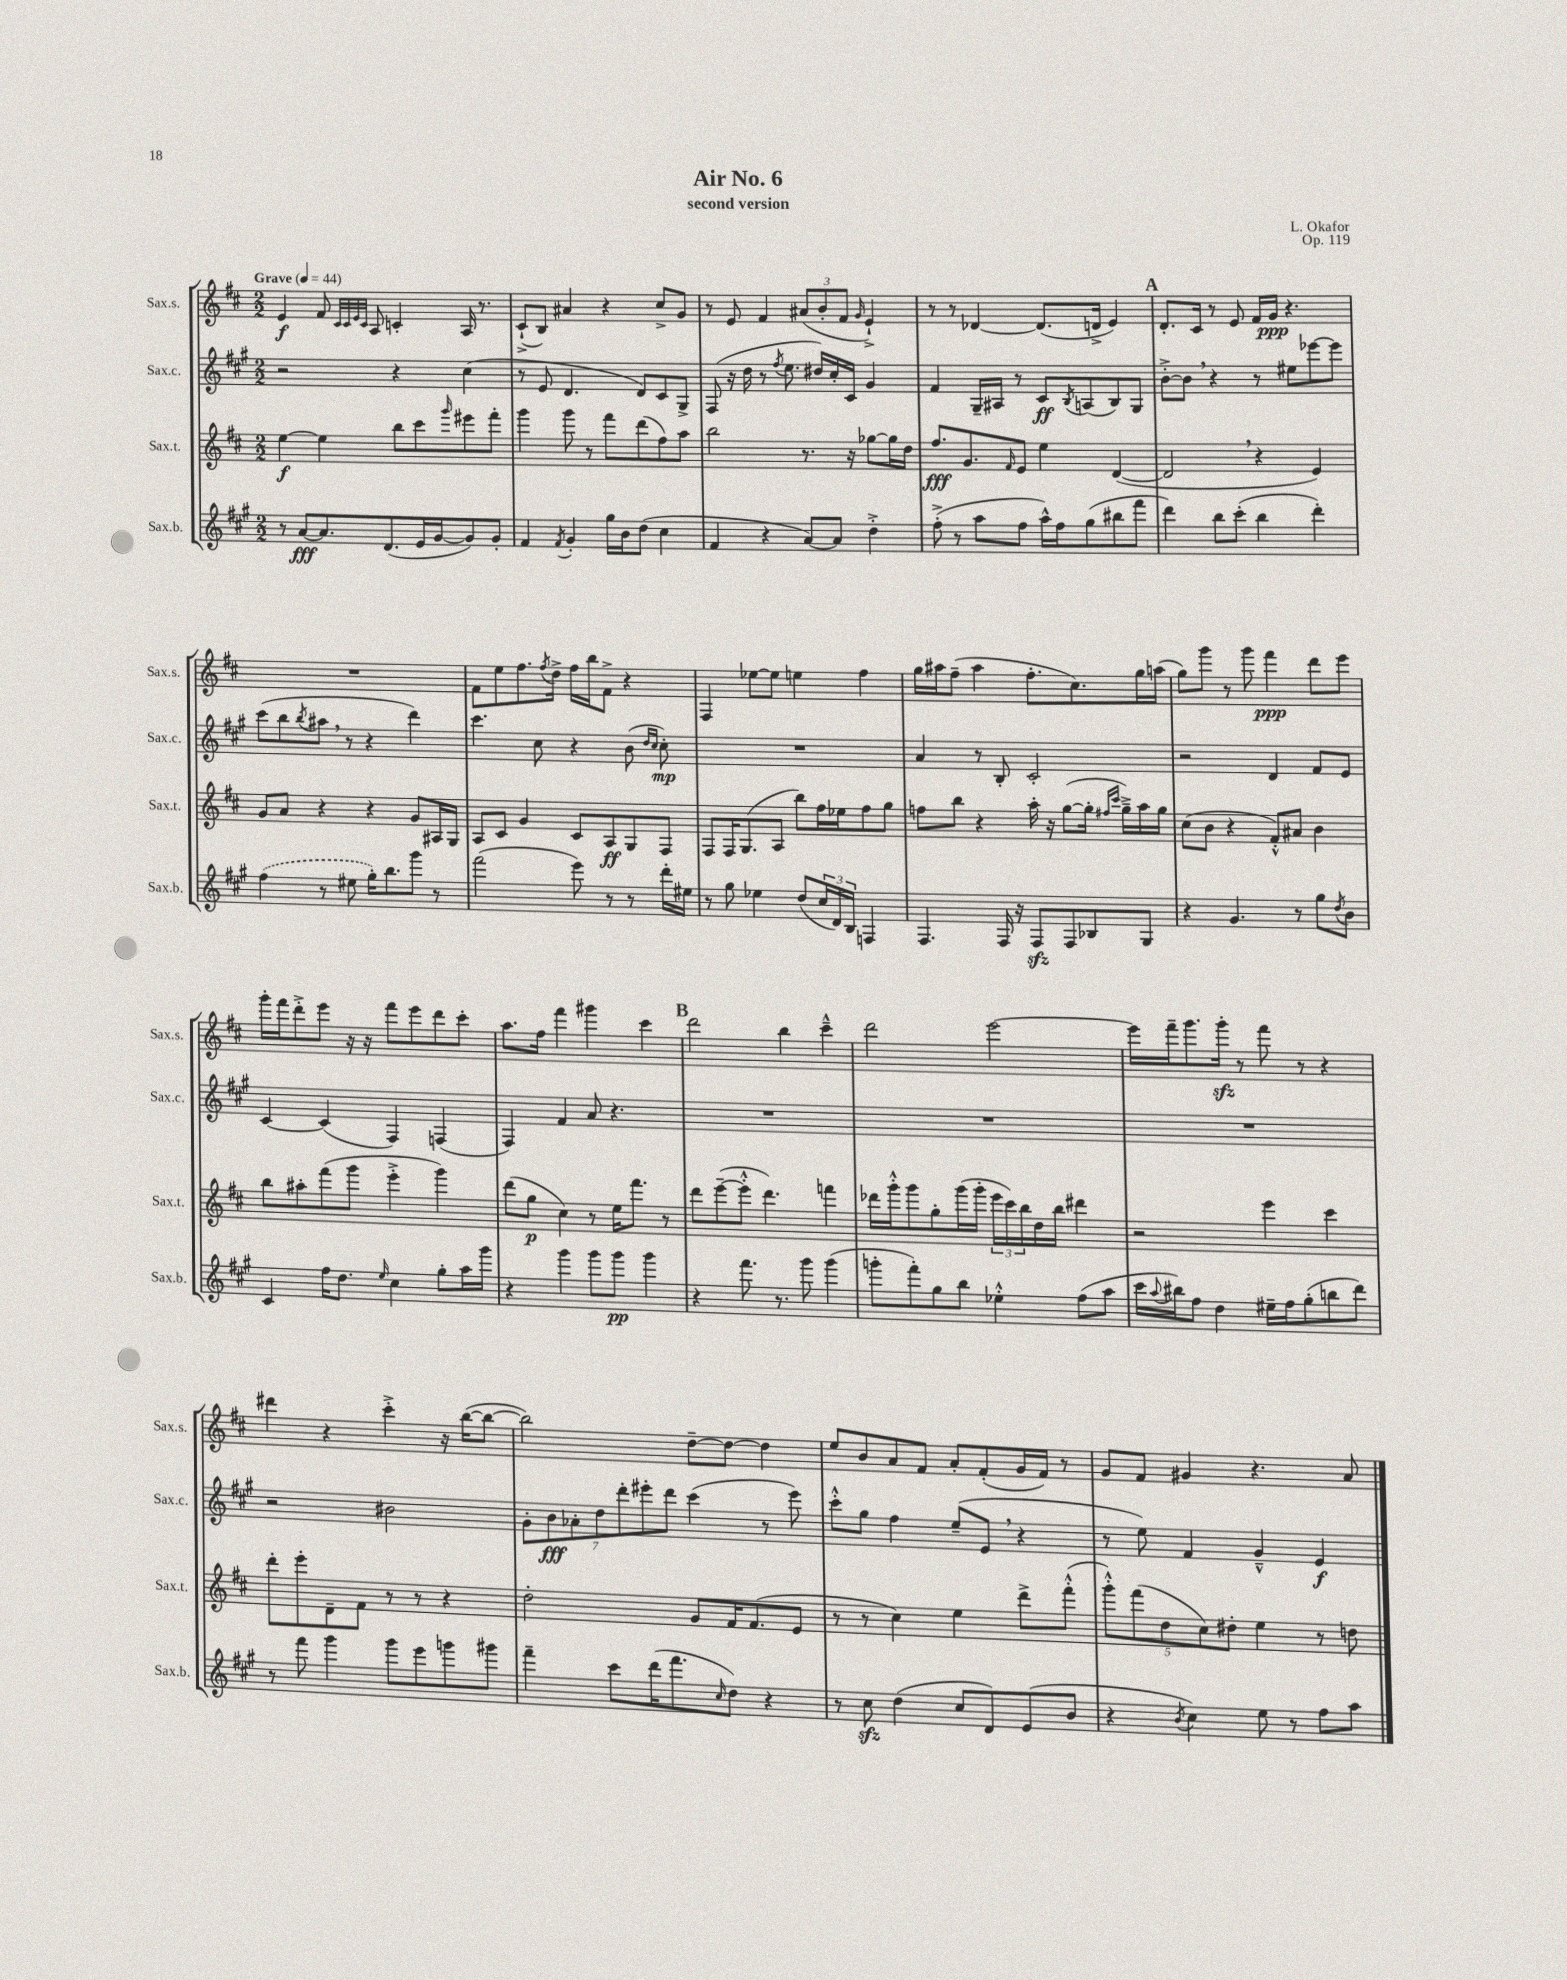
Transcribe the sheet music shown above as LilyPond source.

\header { title = "Air No. 6" composer = "L. Okafor" subtitle = "second version" opus = "Op. 119" }
<<
\new StaffGroup <<
\new Staff = "s0" \with { instrumentName = "Sax.s." shortInstrumentName = "Sax.s." } {
    \clef treble \key d \major \numericTimeSignature \time 2/2 \tempo "Grave" 4 = 44
    e'4\f fis'8 \grace { cis'32 cis'32 e'32 cis'32 } a8 c'4-. a16 r8. |
    cis'8-!->( b8) ais'4 r4 cis''8-> g'8 |
    r8 e'8 fis'4 \tuplet 3/2 { ais'8( b'8-. fis'8 } \grace { g'16 } e'4-!->) |
    r8 r8 des'4~ des'8.( d'16-> e'4) |
    \mark \markup { \bold "A" } d'8.-. cis'16 r8 e'8 fis'16 g'16\ppp r4. |
    R1 |
    fis'8 e''8 fis''8. \acciaccatura { fis''8 } d''16-> fis''16 b''16 fis'8-> r4 |
    fis4 ees''8~ ees''8 e''4 fis''4 |
    g''16 ais''16 fis''8--( ais''4 fis''8.-. cis''8.) g''16 a''16( |
    g''8) g'''8 r8 g'''8 fis'''4\ppp d'''8 e'''8 |
    g'''16-. fis'''16 d'''8-.-> e'''8 r16 r16 fis'''8 e'''8 d'''8 cis'''8-. |
    a''8. fis''16 fis'''4 gis'''4 cis'''4 |
    \mark \markup { \bold "B" } d'''2 b''4 cis'''4---^ |
    d'''2 e'''2~ |
    e'''16 fis'''16-- g'''8. g'''16-.\sfz r8 fis'''8 r8 r4 |
    dis'''4 r4 cis'''4-.-> r16 b''16~( b''8~ |
    b''2) d''8~-- d''8~ d''4 |
    e''8 b'8 a'8 fis'8 a'8-. fis'8-.( g'16 fis'16) r8 |
    g'8 fis'8 gis'4 r4. a'8 \bar "|." |
}
\new Staff = "s1" \with { instrumentName = "Sax.c." shortInstrumentName = "Sax.c." } {
    \clef treble \key a \major \numericTimeSignature \time 2/2
    r2 r4 cis''4( |
    r8 e'8 d'4. d'8) cis'8 gis8-> |
    fis8( r16 d''16 r8 \acciaccatura { fis''8 } e''8. dis''16) cis''16-. cis'16 gis'4 |
    fis'4 gis16-- ais16 r8 cis'8\ff \acciaccatura { b8 } a8( b8) gis8 |
    \mark \markup { \bold "A" } b'8~-.-> b'8 \breathe r4 r8 eis''8 ees'''8~ ees'''8 |
    cis'''8( b''8 \acciaccatura { b''8 } ais''8 \breathe r8 r4 d'''4) |
    cis'''4. cis''8 r4 b'8( \grace { d''16 cis''16 } cis''8-.\mp) |
    R1 |
    a'4 r8 b8-. cis'2-. |
    r2 d'4 fis'8 e'8 |
    cis'4~ cis'4( fis4) f4( |
    fis4) fis'4 a'8 r4. |
    \mark \markup { \bold "B" } R1 |
    R1 |
    R1 |
    r2 bis'2 |
    \tuplet 7/4 { gis'8-. b'8\fff aes'8-. d''8 d'''8-. eis'''8-. d'''8 } cis'''4( r8 eis'''8) |
    cis'''8-.-^ gis''8 fis''4 e''8--( e'8 \breathe r4 |
    r8 e''8) fis'4 gis'4---^ e'4\f \bar "|." |
}
\new Staff = "s2" \with { instrumentName = "Sax.t." shortInstrumentName = "Sax.t." } {
    \clef treble \key d \major \numericTimeSignature \time 2/2
    e''4~\f e''4 b''8 cis'''8 \grace { g'''16 } eis'''8 fis'''8-. |
    g'''4 g'''8 r8 fis'''8 d'''8( fis''8) a''8 |
    b''2 r8. r16 ges''8~ ges''16 d''16 |
    fis''8.\fff g'8. \grace { fis'16 } e'8 e''4 d'4~( |
    \mark \markup { \bold "A" } d'2 \breathe r4 e'4) |
    g'8 a'8 r4 r4 g'8 ais16 g16 |
    a8 cis'8 g'4 cis'8 a8\ff g8 fis8 |
    fis8 fis16 g8.( a8 b''8) fis''16 ees''16 fis''8 g''8 |
    f''8 b''8 r4 a''16-. r16 g''8~( g''16-. \grace { fis''16 cis'''16 } g''16--->) a''16 g''16 |
    cis''8( b'8 r4 fis'8-.-^) ais'8 b'4 |
    b''8 ais''8-. fis'''8( g'''8 e'''4-.-> g'''4) |
    d'''8( g''8\p cis''4) r8 e''16 fis'''8. r8 |
    \mark \markup { \bold "B" } d'''8 e'''8~--( e'''8-.-^ d'''4.) f'''4 |
    des'''16 g'''16-.-^ g'''8 g''8-. g'''16( g'''16-. \tuplet 3/2 { e'''16 cis'''16) b''16 } d''16 b''16 dis'''4 |
    r2 e'''4 cis'''4 |
    d'''8-. e'''8-. d'8-- fis'8 r8 r8 r4 |
    d''2-. g'8 fis'16 fis'8.( e'8 |
    r8 r8 cis''4) e''4 d'''8-> fis'''8-.-^( |
    \tuplet 5/4 { g'''8-.-^) fis'''8( d''8 cis''8) dis''8-. } e''4 r8 d''8 \bar "|." |
}
\new Staff = "s3" \with { instrumentName = "Sax.b." shortInstrumentName = "Sax.b." } {
    \clef treble \key a \major \numericTimeSignature \time 2/2
    r8 a'8~\fff a'8. d'8.( e'16 gis'16~ gis'8) gis'8-. |
    fis'4 \acciaccatura { fis'8 } gis'4-. gis''16 b'16 d''8( cis''4 |
    fis'4 r4 a'8~) a'8 d''4-.-> |
    fis''8-.->( r8 a''8 fis''8 a''16-^) fis''16 gis''8( bis''8 fis'''8 |
    \mark \markup { \bold "A" } d'''4) b''8 cis'''8-.( b''4 d'''4-.) |
    \once \slurDashed fis''4( r8 eis''8 gis''16-.) b''8. gis'''8 r8 |
    fis'''2( e'''8) r8 r8 d'''16-. eis''16 |
    r8 gis''8 ees''4 d''8( \tuplet 3/2 { cis''16 d'16) b16 } f4 |
    fis4. fis16 r16 fis8\sfz fis8 bes8 gis8 |
    r4 gis'4. r8 gis''8 \acciaccatura { d''8 } b'8 |
    cis'4 fis''16 d''8. \grace { e''16 } cis''4 gis''8-. a''16 gis'''16 |
    r4 gis'''4 gis'''8 gis'''8\pp gis'''4 |
    \mark \markup { \bold "B" } r4 fis'''8. r8. gis'''8 gis'''4( |
    g'''8-. fis'''8-.) gis''8 b''8 ees''4-.-^ fis''8( a''8 |
    cis'''16 \appoggiatura { a''8 } bis''16) fis''8 d''4 eis''16-- fis''16 gis''8-.( b''8 d'''8) |
    r8 fis'''8 gis'''4 gis'''8 e'''8 g'''8 gis'''8 |
    fis'''4-- cis'''8 d'''16( fis'''8. \grace { cis''16 } d''8) r4 |
    r8 cis''8\sfz d''4( cis''8 d'8) e'8( b'8 |
    r4 \acciaccatura { b'8 } cis''4) e''8 r8 fis''8 a''8 \bar "|." |
}
>>
>>
\layout { \context { \Score \remove "Bar_number_engraver" } }
